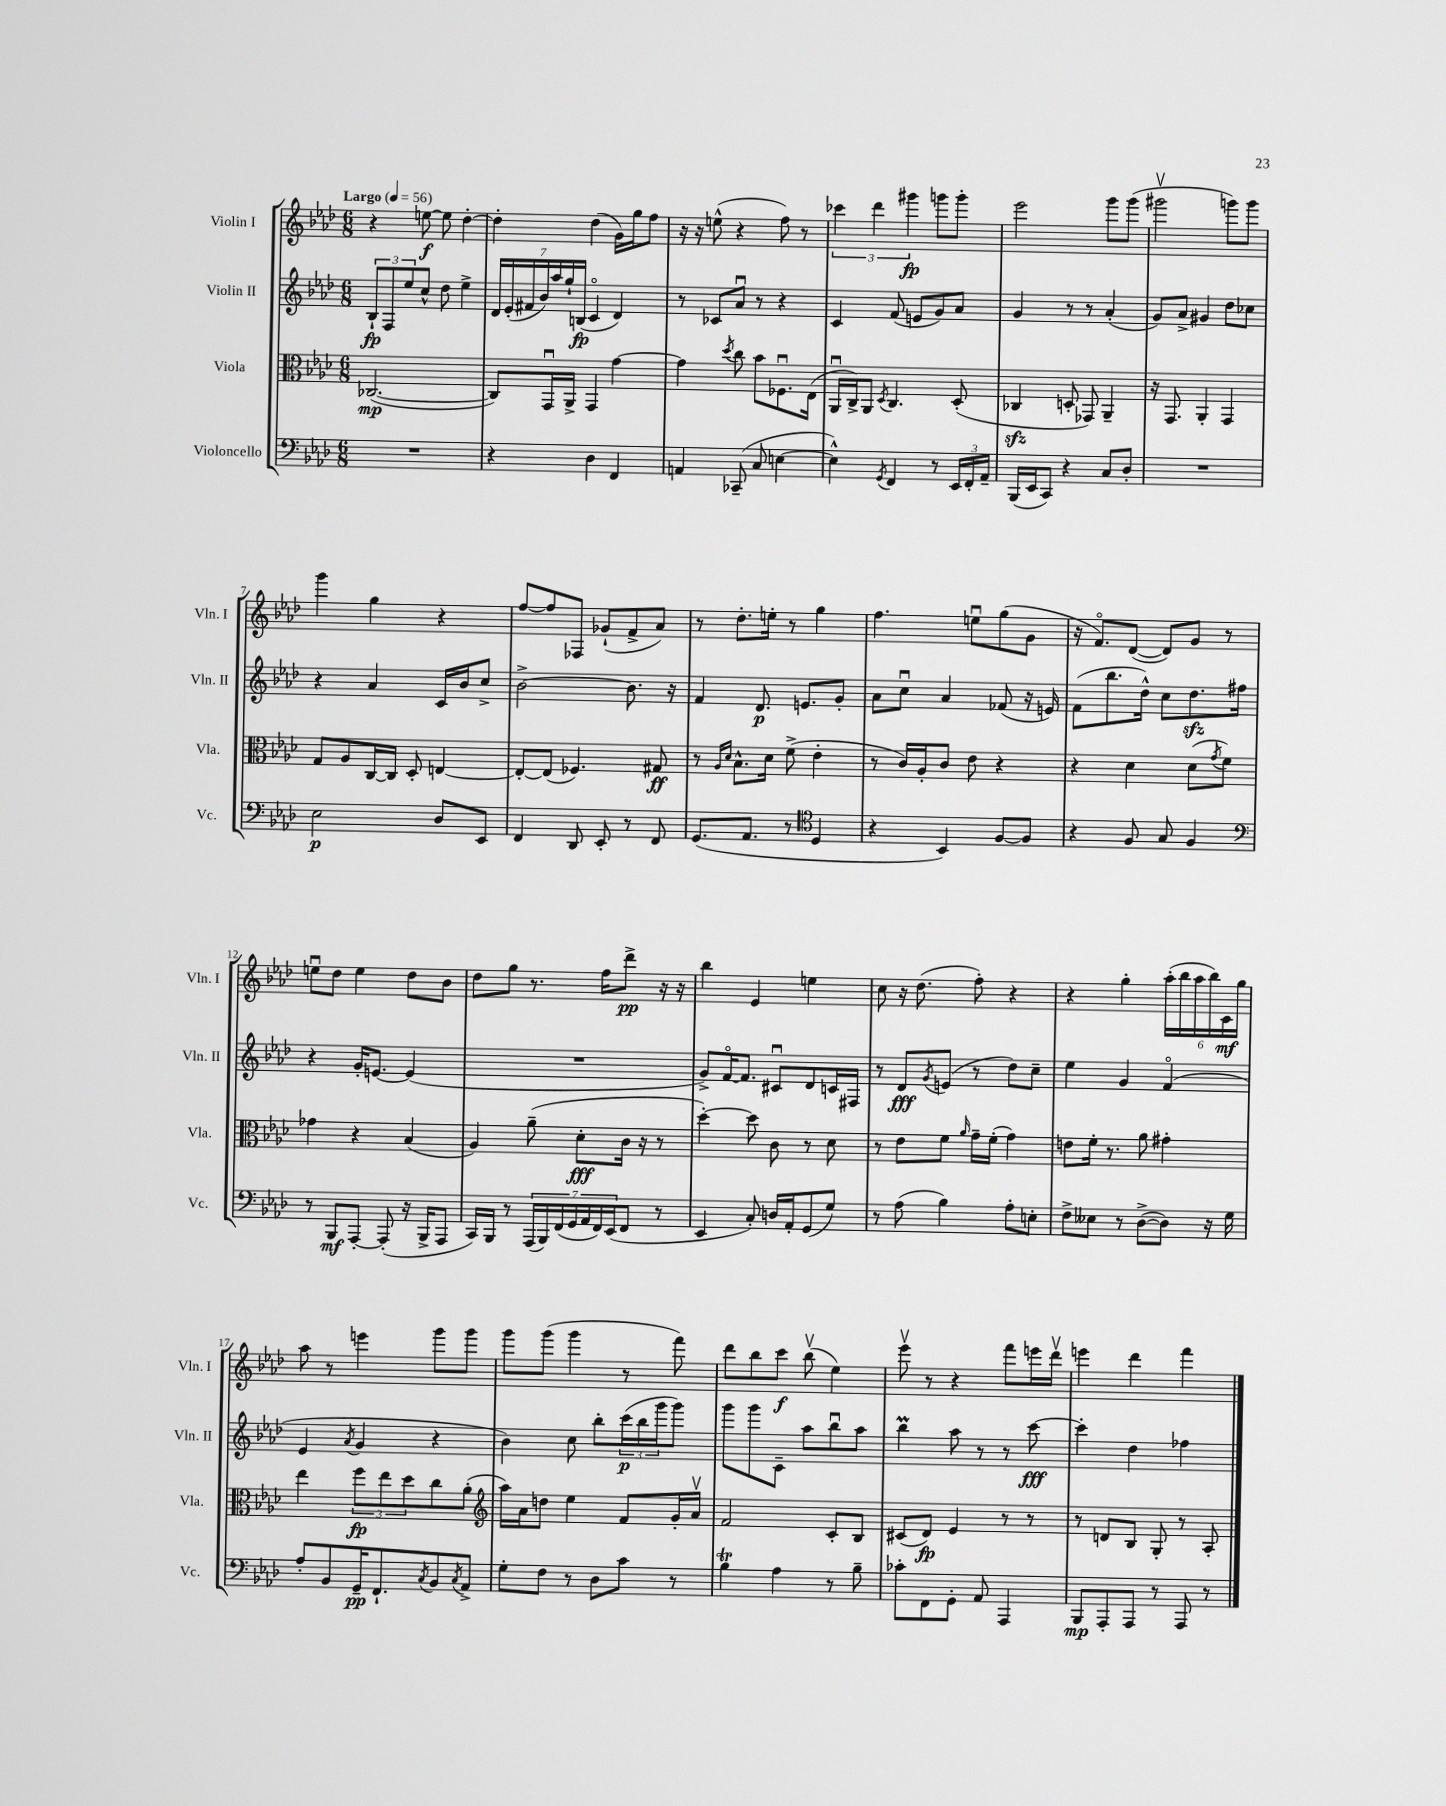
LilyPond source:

<<
\new StaffGroup <<
\new Staff = "s0" \with { instrumentName = "Violin I" shortInstrumentName = "Vln. I" } {
    \clef treble \key aes \major \numericTimeSignature \time 6/8 \tempo "Largo" 4 = 56
    r4 e''8~\f e''8 des''4~-. |
    des''4-. des''4( g'16) g''16 f''8 |
    r16 r16 e''8-^( r4 f''8) r8 |
    \tuplet 3/2 { ces'''4 des'''4 gis'''4\fp } g'''8 g'''8-. |
    ees'''2 g'''8 g'''8( |
    gis'''2\upbow g'''8) g'''8 |
    g'''4 g''4 r4 |
    f''8~ f''8 fes8 ges'8-!( f'8-> aes'8) |
    r8 des''8.-. e''16-. r8 g''4 |
    f''4. e''8\downbow g''8( g'8 |
    r16 f'8.\flageolet) des'8~( des'8) g'8 r8 |
    e''8\downbow des''8 e''4 des''8 bes'8 |
    des''8 g''8 r8. f''16 des'''8->\pp r16 r16 |
    bes''4 ees'4 e''4 |
    c''8 r16 des''8.( f''8-.) r4 |
    r4 g''4-. \tuplet 6/4 { aes''16-.( bes''16 aes''16 bes''16) c'16\mf g''16 } |
    aes''8 r8 e'''4 g'''8 g'''8 |
    g'''8 g'''8( g'''4 r8 f'''8) |
    des'''8 bes''8 c'''8\f bes''8\upbow( ees''4) |
    ees'''8\upbow r8 r4 f'''8 e'''16 des'''16\upbow |
    e'''4 des'''4 f'''4 \bar "|." |
}
\new Staff = "s1" \with { instrumentName = "Violin II" shortInstrumentName = "Vln. II" } {
    \clef treble \key aes \major \numericTimeSignature \time 6/8
    \tuplet 3/2 { bes8-!\fp f8 ees''8 } c''8-^ des''8 ees''4-> |
    \tuplet 7/4 { des'16 ees'16-.( fis'16 bes'16) aes''16 g''16-! b16\fp( } c'4\flageolet des'4) |
    r8 ces'8 aes'8\downbow r8 r4 |
    c'4 f'8( e'8 g'8) aes'8 |
    g'4 r8 r8 aes'4-.( |
    g'8) aes'8-> gis'4 des''8 ces''8 |
    r4 aes'4 c'16 bes'16 c''8-> |
    bes'2~-> bes'8. r16 |
    f'4 des'8.\p e'8. g'8-. |
    aes'8 c''8\downbow aes'4 fes'8( r16 e'16) |
    f'8( bes''8. des''16-^) c''8 des''8.\sfz fis''16 |
    r4 g'16-. e'8.~ e'4( |
    R2. |
    g'8->) f'16~\flageolet f'8. cis'8\downbow des'8 c'16 fis16 |
    r8 des'8\fff \acciaccatura { g'8 } e'8( r8 des''8) c''8-- |
    ees''4 g'4 f'4\flageolet( |
    ees'4 \acciaccatura { aes'8 } g'4 r4 |
    bes'4) c''8 bes''8-. \tuplet 3/2 { c'''16\p( bes''16 g'''16 } g'''8) |
    g'''8 g'''8 c'8-- aes''8 bes''8\downbow aes''8 |
    bes''4\prall aes''8 r8 r8 c'''8~\fff |
    c'''4-. des''4 fes''4 \bar "|." |
}
\new Staff = "s2" \with { instrumentName = "Viola" shortInstrumentName = "Vla." } {
    \clef alto \key aes \major \numericTimeSignature \time 6/8
    ces2.~\mp( |
    ces8) g,16\downbow aes,16-> g,4 g'4~ |
    g'4 \acciaccatura { des''8 } c''8 bes'8 fes8.\downbow ees16( |
    aes,16\downbow c16->) aes,8 \acciaccatura { des8 } c4. des8-.( |
    ces4\sfz d8-. ges,8) aes,4-- |
    r16 g,8. aes,4-. g,4 |
    g8 aes8 c16~ c16 des8-. e4~ |
    e8~-. e8( fes4.) gis8\ff |
    r8 \grace { aes16 des'16 } bes8.-^ des'16 f'8->( ees'4-. |
    r8 c'16) aes16-. c'8 ees'8 r4 |
    r4 des'4 des'8( \acciaccatura { g'8 } f'8) |
    ges'4 r4 bes4( |
    aes4) aes'8--( des'8-.\fff c'16 r16 r8 |
    des''4~-.) des''8 c'8 r8 des'8 |
    r8 ees'8 f'8 \grace { aes'16 } g'16-- f'16-.( g'4) |
    e'8 f'16-. r8. aes'8 gis'4-. |
    ees''4 \tuplet 3/2 { f''8\fp ees''8 des''8 } c''8 aes'8-.( |
    \clef treble aes''16) aes'16 d''8 ees''4 f'8 g'16-. aes'16\upbow |
    f'2 c'8-. bes8 |
    cis'8( des'8\fp) ees'4 r8 r8 |
    r8 d'8 bes8 g8-. r8 aes8-. \bar "|." |
}
\new Staff = "s3" \with { instrumentName = "Violoncello" shortInstrumentName = "Vc." } {
    \clef bass \key aes \major \numericTimeSignature \time 6/8
    R2. |
    r4 des4 f,4 |
    a,4 ces,8--( c8 e4~ |
    e4-^) \acciaccatura { g,8 } f,4 r8 \tuplet 3/2 { ees,16 f,16-. aes,16-- } |
    bes,,16( ees,16 c,8) r4 c8 des8-. |
    R2. |
    ees2\p des8 ees,8 |
    f,4 des,8 ees,8-. r8 f,8 |
    g,8.( aes,8. r8 \clef tenor des4 |
    r4 bes,4) f8~ f8 |
    r4 f8 g8 f4 |
    \clef bass r8 bes,,8\mf aes,,8~-. aes,,8-.( r16 bes,,16-> aes,,8 |
    c,16) bes,,16 r8 \tuplet 7/4 { aes,,16( bes,,16) f,16( g,16 aes,16 f,16) ees,16( } f,8 r8 |
    ees,4 c8-.) d16 aes,16-. g,8( g8) |
    r8 aes8( bes4) aes8-. e8-. |
    f8-> eeses8 r8 des8~->( des8) r16 g16 |
    aes8-. bes,8 g,16--\pp f,8.-! \acciaccatura { c8 } bes,8 \acciaccatura { c8 } aes,8-> |
    g8-. f8 r8 des8 c'8 r8 |
    bes4\trill aes4 r8 bes8-- |
    ces'8-. f,8 g,8-. aes,8 aes,,4 |
    bes,,8\mp aes,,8-. aes,,8 r8 aes,,8 r8 \bar "|." |
}
>>
>>
